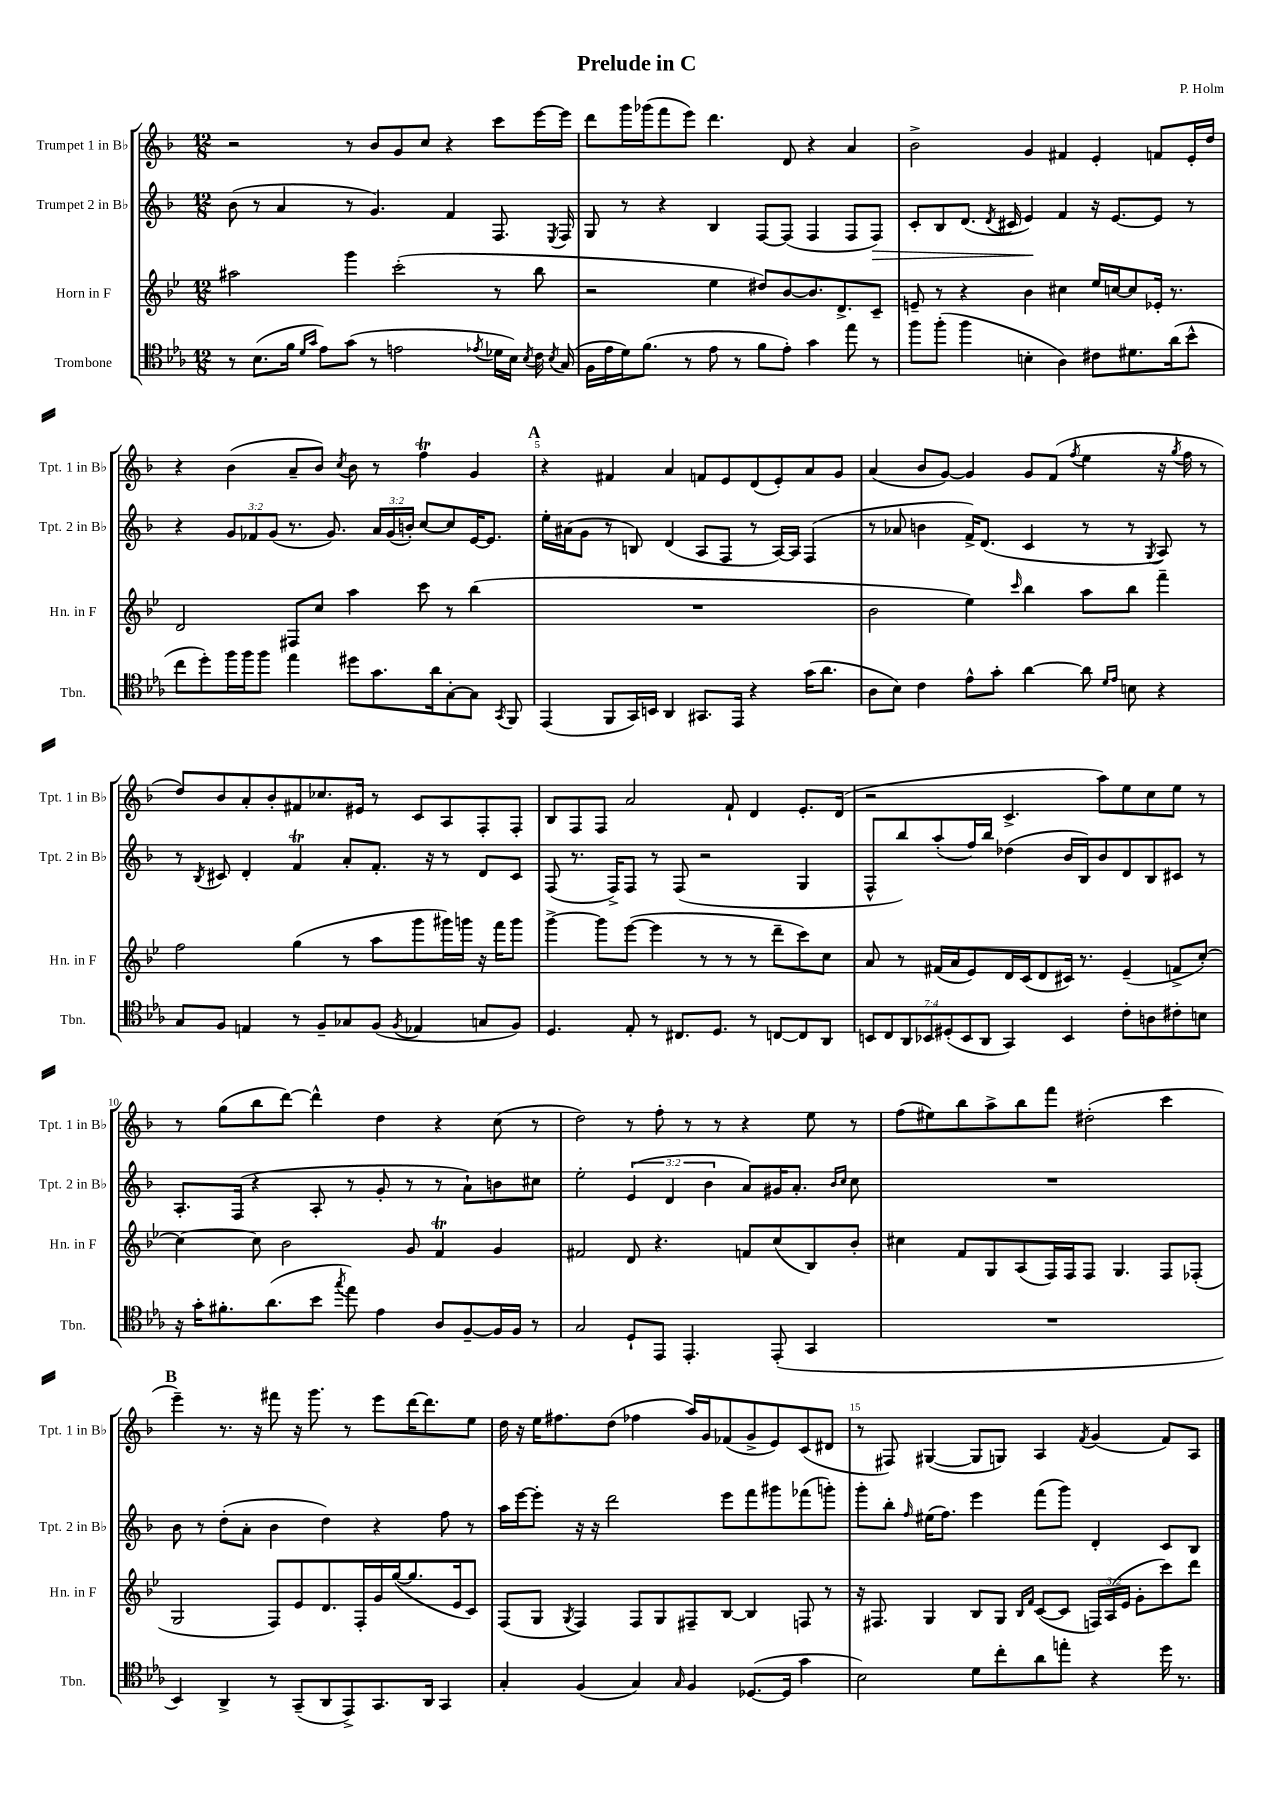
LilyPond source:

\header { title = "Prelude in C" composer = "P. Holm" }
<<
\new StaffGroup <<
\new Staff = "s0" \with { instrumentName = "Trumpet 1 in Bb" shortInstrumentName = "Tpt. 1 in Bb" } {
    \clef treble \key f \major \numericTimeSignature \time 12/8
    \autoBeamOff r2 r8 bes'8[ g'8 c''8] r4 c'''8[ e'''16~ e'''16] |
    d'''8[ g'''16 ges'''16( f'''8 e'''8]) d'''4. d'8 r4 a'4 |
    bes'2-> g'4 fis'4 e'4-. f'8[ e'16-. d''16] |
    r4 bes'4( a'8[-- bes'8]) \acciaccatura { c''8 } bes'8 r8 f''4\trill g'4 |
    \mark \markup { \bold "A" } r4 fis'4 a'4 f'8[ e'8 d'8( e'8-.) a'8 g'8] |
    a'4( bes'8[ g'8]~) g'4 g'8[ f'8]( \acciaccatura { f''8 } e''4 r16 \acciaccatura { g''8 } f''16 r8 |
    d''8[) bes'8 a'8-. bes'8-. fis'8 ces''8. eis'16] r8 c'8[ a8 f8-. f8]-. |
    bes8[ f8 f8] a'2 f'8-! d'4 e'8.[-. d'16]( |
    r2 c'4.-> a''8[) e''8 c''8 e''8] r8 |
    r8 g''8[( bes''8 d'''8]~) d'''4-^ d''4 r4 c''8( r8 |
    d''2) r8 f''8-. r8 r8 r4 e''8 r8 |
    f''8[( eis''8) bes''8 a''8-> bes''8 f'''8] dis''2-.( c'''4 |
    \mark \markup { \bold "B" } e'''4--) r8. r16 fis'''8 r16 g'''8. r8 e'''8[ d'''16~ d'''8. e''8] |
    d''16 r16 e''16[ fis''8. d''8]( fes''4 a''16[) g'16 fes'8( g'8-> e'8) c'8( dis'8] |
    r8 fis8) gis4~( gis8[ g8]) a4 \acciaccatura { f'8 } g'4( f'8[) a8] \bar "|." |
}
\new Staff = "s1" \with { instrumentName = "Trumpet 2 in Bb" shortInstrumentName = "Tpt. 2 in Bb" } {
    \clef treble \key f \major \numericTimeSignature \time 12/8 \override Staff.TupletNumber.text = #tuplet-number::calc-fraction-text
    \autoBeamOff bes'8( r8 a'4 r8 g'4.) f'4 f8. \acciaccatura { e8 } f16 |
    g8 r8 r4 bes4 f8[~ f8]( f4 f8[ f8]\>) |
    c'8[-. bes8 d'8.]( \acciaccatura { d'8 } cis'16 e'4\!) f'4 r16 e'8.[~ e'8] r8 |
    r4 \tuplet 3/2 { g'8[ fes'8 g'8]( } r8. g'8.) \tuplet 3/2 { a'16[ g'16( b'16]-.) } c''8[~ c''8 e'16~ e'8.] |
    \mark \markup { \bold "A" } e''16[-. ais'16( g'8] r8 b8) d'4( a8[ f8] r8 a16[~) a16] f4( |
    r8 aes'8 b'4 f'16[->) d'8.]( c'4 r8 r8 \acciaccatura { g8 } a8) r8 |
    r8 \acciaccatura { bes8 } cis'8 d'4-. f'4\trill a'8[-. f'8.]-. r16 r8 d'8[ cis'8] |
    f8( r8. f16[->) f8] r8 f8( r2 g4 |
    f8[-^ bes''8) a''8-.( f''16) bes''16] des''4( bes'16[ bes16) bes'8 d'8 bes8 cis'8] r8 |
    a8.[-. f16]( r4 a8-. r8 g'8-. r8 r8 a'8[-!) b'8 cis''8] |
    e''2-. \tuplet 3/2 { e'4( d'4 bes'4 } a'8[) gis'16 a'8.]-. \grace { bes'16[ c''16] } c''8 |
    R1. |
    \mark \markup { \bold "B" } bes'8 r8 d''8[-.( a'8]-. bes'4 d''4) r4 f''8 r8 |
    a''16[ e'''16~ e'''8]-. r16 r16 d'''2 e'''8[ f'''8 gis'''8 fes'''8( g'''8]-.) |
    g'''8[-. bes''8]-. \grace { f''16 } eis''16[( f''8.]) e'''4 f'''8[( g'''8]) d'4-. c'8[ bes8] \bar "|." |
}
\new Staff = "s2" \with { instrumentName = "Horn in F" shortInstrumentName = "Hn. in F" } {
    \clef treble \key bes \major \numericTimeSignature \time 12/8 \override Staff.TupletNumber.text = #tuplet-number::calc-fraction-text
    \autoBeamOff ais''2 g'''4 c'''2-.( r8 bes''8 |
    r2 ees''4 dis''8[) bes'8~ bes'8. d'8.-> c'8]-- |
    e'8-- r8 r4 bes'4 cis''4 ees''16[ c''16~ c''8 ees'16]-. r8. |
    d'2 fis8[ c''8] a''4 c'''8 r8 bes''4( |
    \mark \markup { \bold "A" } R1. |
    bes'2 ees''4) \grace { c'''16 } bes''4 a''8[ bes''8] f'''4-- |
    f''2 g''4( r8 a''8[ g'''8 gis'''16) g'''16] r16 f'''16[ g'''8] |
    g'''4~-> g'''8[ ees'''8]~( ees'''4 r8 r8 r8 d'''8[-- c'''8) c''8] |
    a'8 r8 fis'16[( a'16 ees'8) d'16 c'16( d'8 cis'16]) r8. ees'4--( f'8[-> c''8]~-.) |
    c''4~ c''8 bes'2 g'8 f'4\trill g'4 |
    fis'2 d'8 r4. f'8[ c''8( bes8) bes'8]-. |
    cis''4 f'8[ g8 a8( f16) f16 f8] g4. f8[ fes8]-.( |
    \mark \markup { \bold "B" } g2 f8[) ees'8 d'8. f16-. g'16 g''16~( g''8. ees'16 c'8]) |
    f8[( g8] \acciaccatura { g8 } f4) f8[ g8 fis8-- bes8]~ bes4 f8 r8 |
    r16 fis8. g4 bes8[ g8] \grace { bes16[ f'16] } c'8[~( c'8] \tuplet 3/2 { f16[) a16( ees'16] } g'8[-. c'''8) d'''8] \bar "|." |
}
\new Staff = "s3" \with { instrumentName = "Trombone" shortInstrumentName = "Tbn." } {
    \clef tenor \key ees \major \numericTimeSignature \time 12/8 \override Staff.TupletNumber.text = #tuplet-number::calc-fraction-text
    \autoBeamOff r8 bes8.[( f'16] \grace { d'16[ g'16] } ees'8[) g'8]( r8 e'2 \acciaccatura { ees'8 } des'16[ bes16]) \acciaccatura { bes8 } c'16 \acciaccatura { bes8 } g16( |
    f16[ ees'16 d'16) f'8.]( r8 ees'8 r8 f'8[ ees'8]-.) g'4 ees''8 r8 |
    f''8[ f''8]-.( f''4 b4-. aes4) cis'8[ dis'8. aes'16( bes'8]-^ |
    c''8[ d''8-.) f''16 f''16 f''8] ees''4 dis''8[ g'8. aes'16 g8~-. g8] \acciaccatura { g,8 } f,8 |
    \mark \markup { \bold "A" } ees,4( f,8[ g,16) b,16] aes,4 gis,8.[ ees,16] r4 g'16[( aes'8.] |
    aes8[ bes8]) c'4 ees'8[-^ g'8]-. aes'4~ aes'8 \grace { d'16[ ees'16] } b8 r4 |
    g8[ f8] e4 r8 f8[-- ges8 f8]( \acciaccatura { f8 } ees4 g8[ f8]) |
    d4. ees8-. r8 cis8.[ d8.] r8 c8[~ c8 aes,8] |
    \tuplet 7/4 { b,8[ c8 aes,8 bes,8 dis8-.( bes,8 aes,8] } g,4) bes,4 c'8[-. a8 cis'8-. b8] |
    r16 g'16[-. fis'8.-. aes'8.( bes'8] \acciaccatura { g''8 } ees''8) ees'4 aes8[ f8~-- f16 f16] r8 |
    g2 d8[-! ees,8] ees,4.-. ees,8-.( g,4 |
    R1. |
    \mark \markup { \bold "B" } bes,4) aes,4-> r8 g,8[--( aes,8 ees,8->) g,8. aes,16] g,4 |
    g4-. f4( g4) \grace { g16 } f4 des8.[~( des16] g'4 |
    bes2) d'8[ c''8-. aes'8 e''8]-. r4 d''16 r8. \bar "|." |
}
>>
>>
\layout { \context { \Score \override BarNumber.break-visibility = ##(#f #t #t) barNumberVisibility = #(every-nth-bar-number-visible 5) } }
